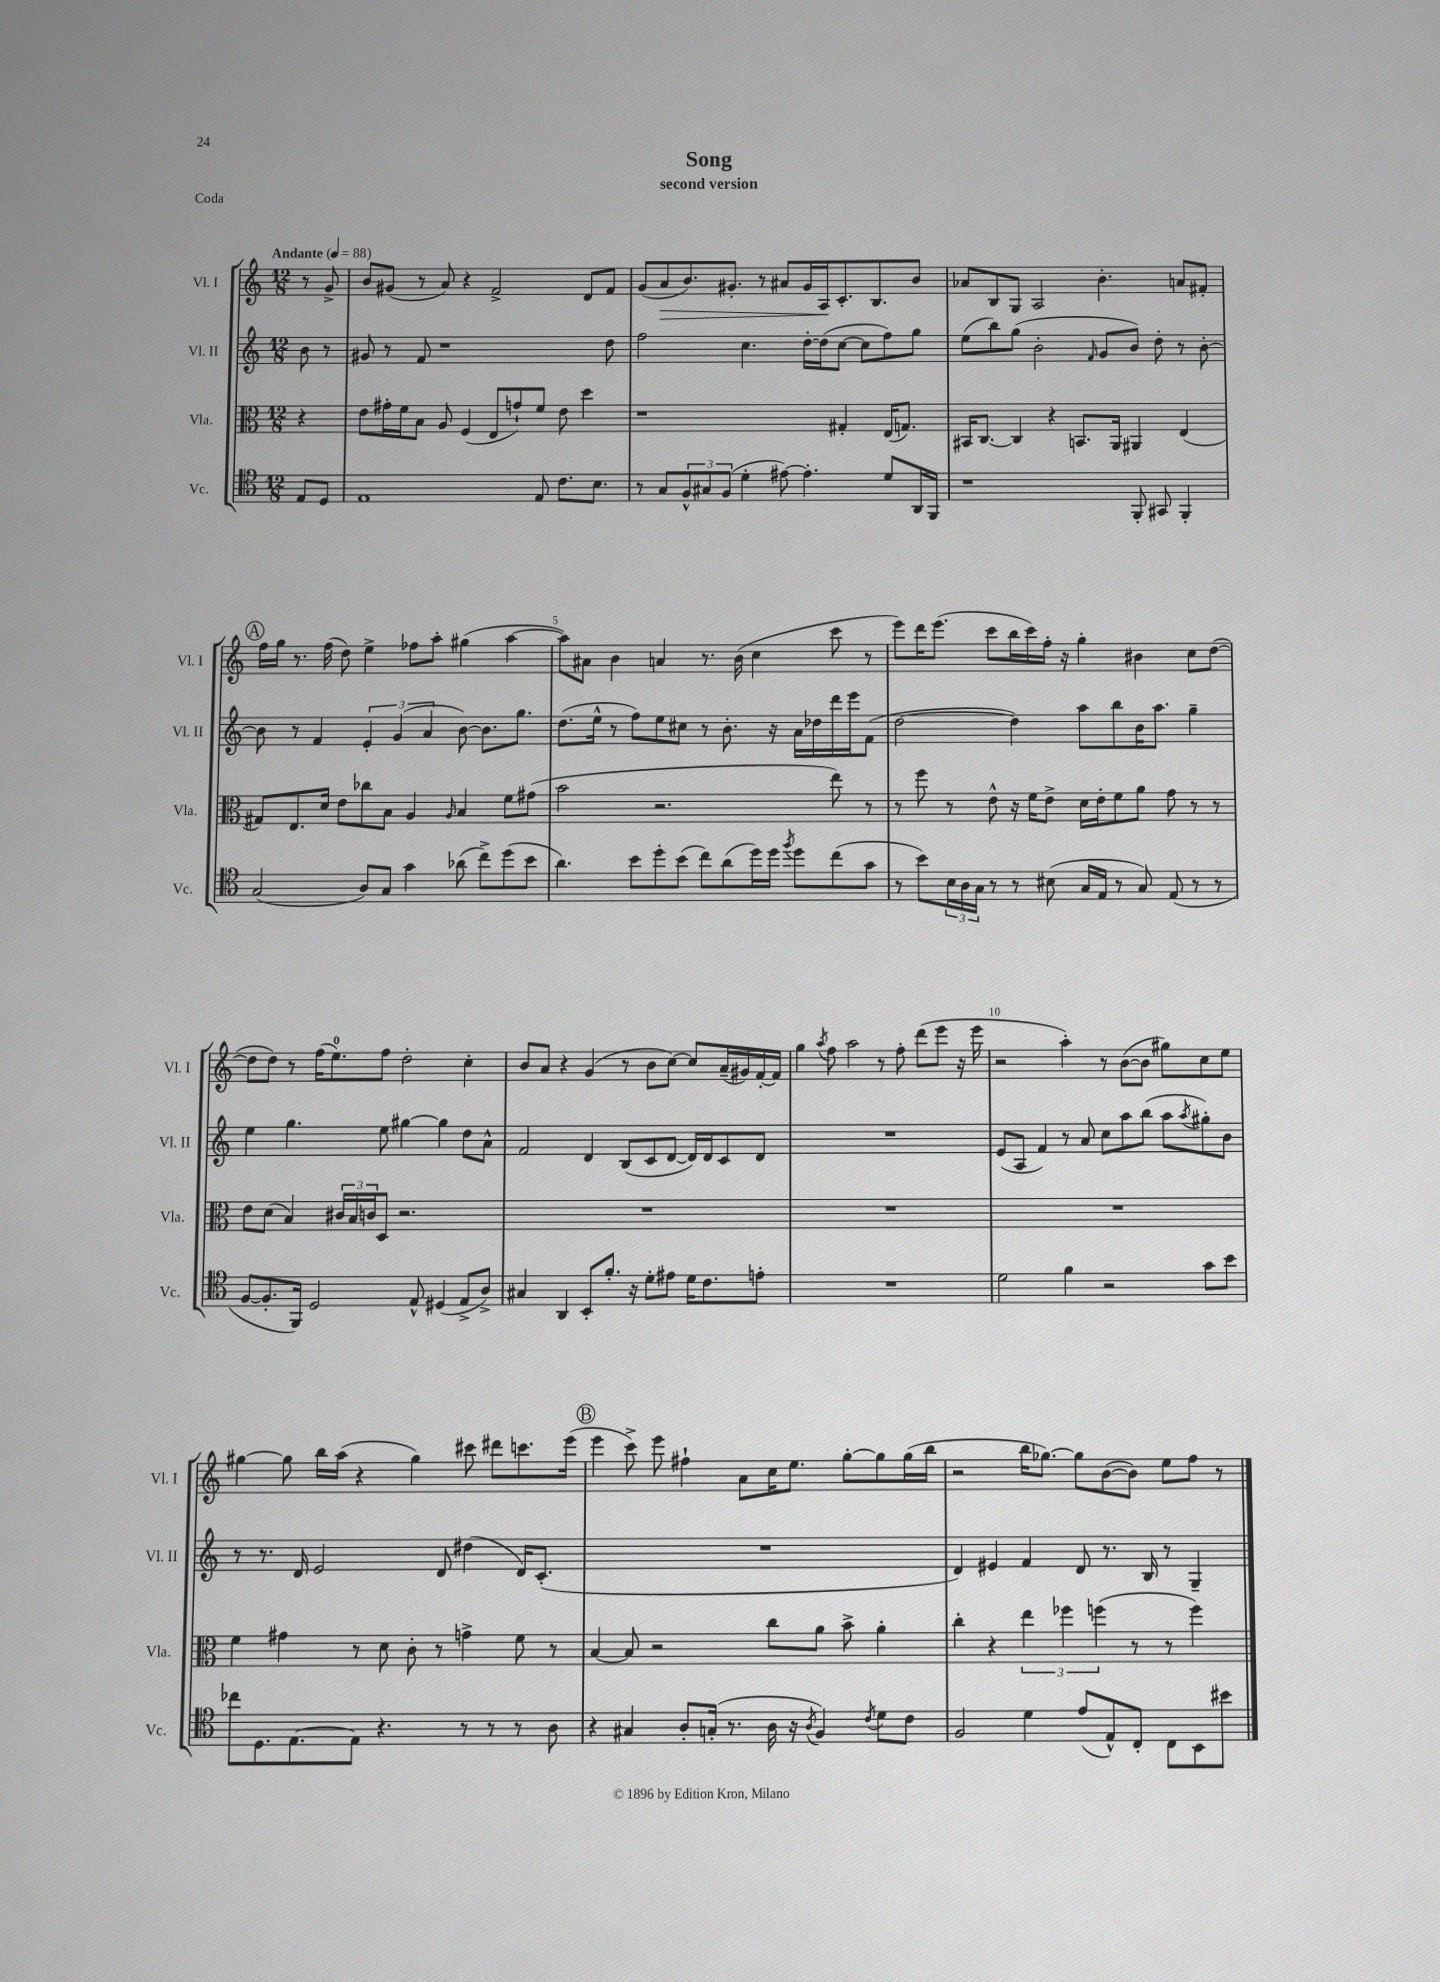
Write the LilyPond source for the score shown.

\header { title = "Song" subtitle = "second version" piece = "Coda" }
<<
\new StaffGroup <<
\new Staff = "s0" \with { instrumentName = "Vl. I" shortInstrumentName = "Vl. I" } {
    \clef treble \key c \major \numericTimeSignature \time 12/8 \partial 4 \tempo "Andante" 4 = 88
    r8 g'8-> |
    b'8 gis'8( r8 a'8) r4 f'2-> d'8 f'8 |
    g'8( a'8\> b'8.) gis'8.-. r8 ais'8 gis'16 a16\! c'8.-. b8. b'8 |
    aes'8 b8 g8 a2 b'4.-. a'8 fis'8-. |
    \mark \markup { \circle "A" } f''16 g''16 r8. f''16( d''8) e''4-> fes''8 a''8-. gis''4( a''4~ |
    a''8) ais'8 b'4 a'4 r8. b'16( c''4 c'''8 r8 |
    e'''8) d'''16 e'''8.( c'''8 b''16 c'''16) f''16-. r16 g''4-. bis'4 c''8 d''8~( |
    d''8 d''8) r8 f''16( e''8.-0) f''8 d''2-. c''4-. |
    b'8 a'8 r4 g'4( r8 b'8 c''8~) c''8 a'16--( gis'16) f'16~-. f'16 |
    g''4 \acciaccatura { a''8 } f''8 a''2 r8 f''8-. d'''8( e'''8 r16 e'''16 |
    r2 a''4-.) r8 b'8~( b'8 gis''8) c''8 e''8 |
    gis''4~ gis''8 b''16 a''16( r4 gis''4) cis'''8 dis'''8 c'''8. e'''16( |
    \mark \markup { \circle "B" } e'''4 c'''8->) e'''8 fis''4-! a'8 c''16 e''8. g''8~-. g''8 g''16( b''16 |
    r2 b''16 ges''8.~) ges''8 b'8~( b'8) e''8 f''8 r8 \bar "|." |
}
\new Staff = "s1" \with { instrumentName = "Vl. II" shortInstrumentName = "Vl. II" } {
    \clef treble \key c \major \numericTimeSignature \time 12/8 \partial 4
    b'8 r8 |
    gis'8 r8 f'8 r1 d''8 |
    f''2 c''4. d''16~-. d''16( c''8~ c''8 f''8) g''8 |
    e''8( b''8) g''8( b'2-. \grace { f'16 } g'8 b'8) d''8-. r8 b'8~-. |
    \mark \markup { \circle "A" } b'8 r8 f'4 \tuplet 3/2 { e'4-. g'4( a'4 } b'8~) b'8. g''8. |
    d''8.( e''16-^ r8 f''8) e''8 cis''8 r8 b'8.-. r16 a'16 des''16 d'''16 e'''16 f'8( |
    d''2~ d''4) a''8 b''8 b'16 a''8. g''4-- |
    e''4 g''4. e''8 gis''4~ gis''4 d''8 a'8-^ |
    f'2 d'4 b8( c'8 d'8~ d'16) d'16 c'8 d'8 |
    R1. |
    e'8( a8 f'4) r8 a'8 c''8 a''8 b''8( a''8 \acciaccatura { a''8 } gis''8-.) b'8 |
    r8 r8. d'16 e'2 d'8 dis''4( d'16) c'8.-.( |
    \mark \markup { \circle "B" } R1. |
    d'4) eis'4 f'4 d'8 r8. b16 r8 g4-- \bar "|." |
}
\new Staff = "s2" \with { instrumentName = "Vla." shortInstrumentName = "Vla." } {
    \clef alto \key c \major \numericTimeSignature \time 12/8 \partial 4
    r4 |
    e'8 gis'16-. f'16 b8 a8 f4( e8 g'8-!) f'8 e'8 d''4 |
    r1 gis4-. e16( g8.) |
    bis,16 c8.~ c4 r4 b,8. a,16 ais,4 e4( |
    \mark \markup { \circle "A" } gis8) e8. d'16 e'8 ces''8 b8 a4 \grace { a16 } b4 f'8 gis'8( |
    b'2 r2. e''8) r8 |
    r8 f''8 r8 e'8-^ r16 f'16 e'8-> d'16 e'16-. f'8 a'8 g'8 r8 r8 |
    e'8 d'8( b4) \tuplet 3/2 { cis'16 b16 c'16 } d8 r2. |
    R1. |
    R1. |
    R1. |
    f'4 gis'4 r8 d'8 c'8-. r8 g'4-> f'8 r8 |
    \mark \markup { \circle "B" } b4~ b8 r2 c''8 a'8 b'8-> a'4-. |
    c''4-. r4 \tuplet 3/2 { e''4 fes''4 f''4( } r8 r8 f''4) \bar "|." |
}
\new Staff = "s3" \with { instrumentName = "Vc." shortInstrumentName = "Vc." } {
    \clef tenor \key c \major \numericTimeSignature \time 12/8 \partial 4
    e8 d8 |
    e1 e8 c'8. b8. |
    r8 g8 \tuplet 3/2 { f8-^ gis8 f8( } d'4-. eis'8~) eis'4.-. d'8 a,16 f,16 |
    r1 f,8-. gis,8 f,4-. |
    \mark \markup { \circle "A" } g2( a8) g8 g'4 aes'8( c''8->) d''8( b'8 |
    a'4.) b'8 d''8-. b'8( c''8) a'8( d''16) d''16 \acciaccatura { f''8 } d''8 c''8( g'8 |
    r8 b'8) \tuplet 3/2 { b16 a16 g16 } r8 r8 bis8( g16 e16 r8 g8) e8( r8 r8 |
    f8~ f8.-. f,16) d2 e8-^ dis4( e8-> a8->) |
    gis4 a,4 b,8-. f'8.-. r16 d'8-. eis'8 d'16 c'8. e'8-. |
    R1. |
    d'2 f'4 r2 g'8 b'8 |
    ces''8 d8. e8.~ e8 r4. r8 r8 r8 a8 |
    \mark \markup { \circle "B" } r4 gis4 a8-. g16-.( r8. a16 r16 \acciaccatura { a8 } f4) \acciaccatura { c'8 } d'8 c'8 |
    f2 d'4 e'8( e8-^) c8-. c8 b,8 bis'8 \bar "|." |
}
>>
>>
\layout { \context { \Score \override BarNumber.break-visibility = ##(#f #t #t) barNumberVisibility = #(every-nth-bar-number-visible 5) } }
